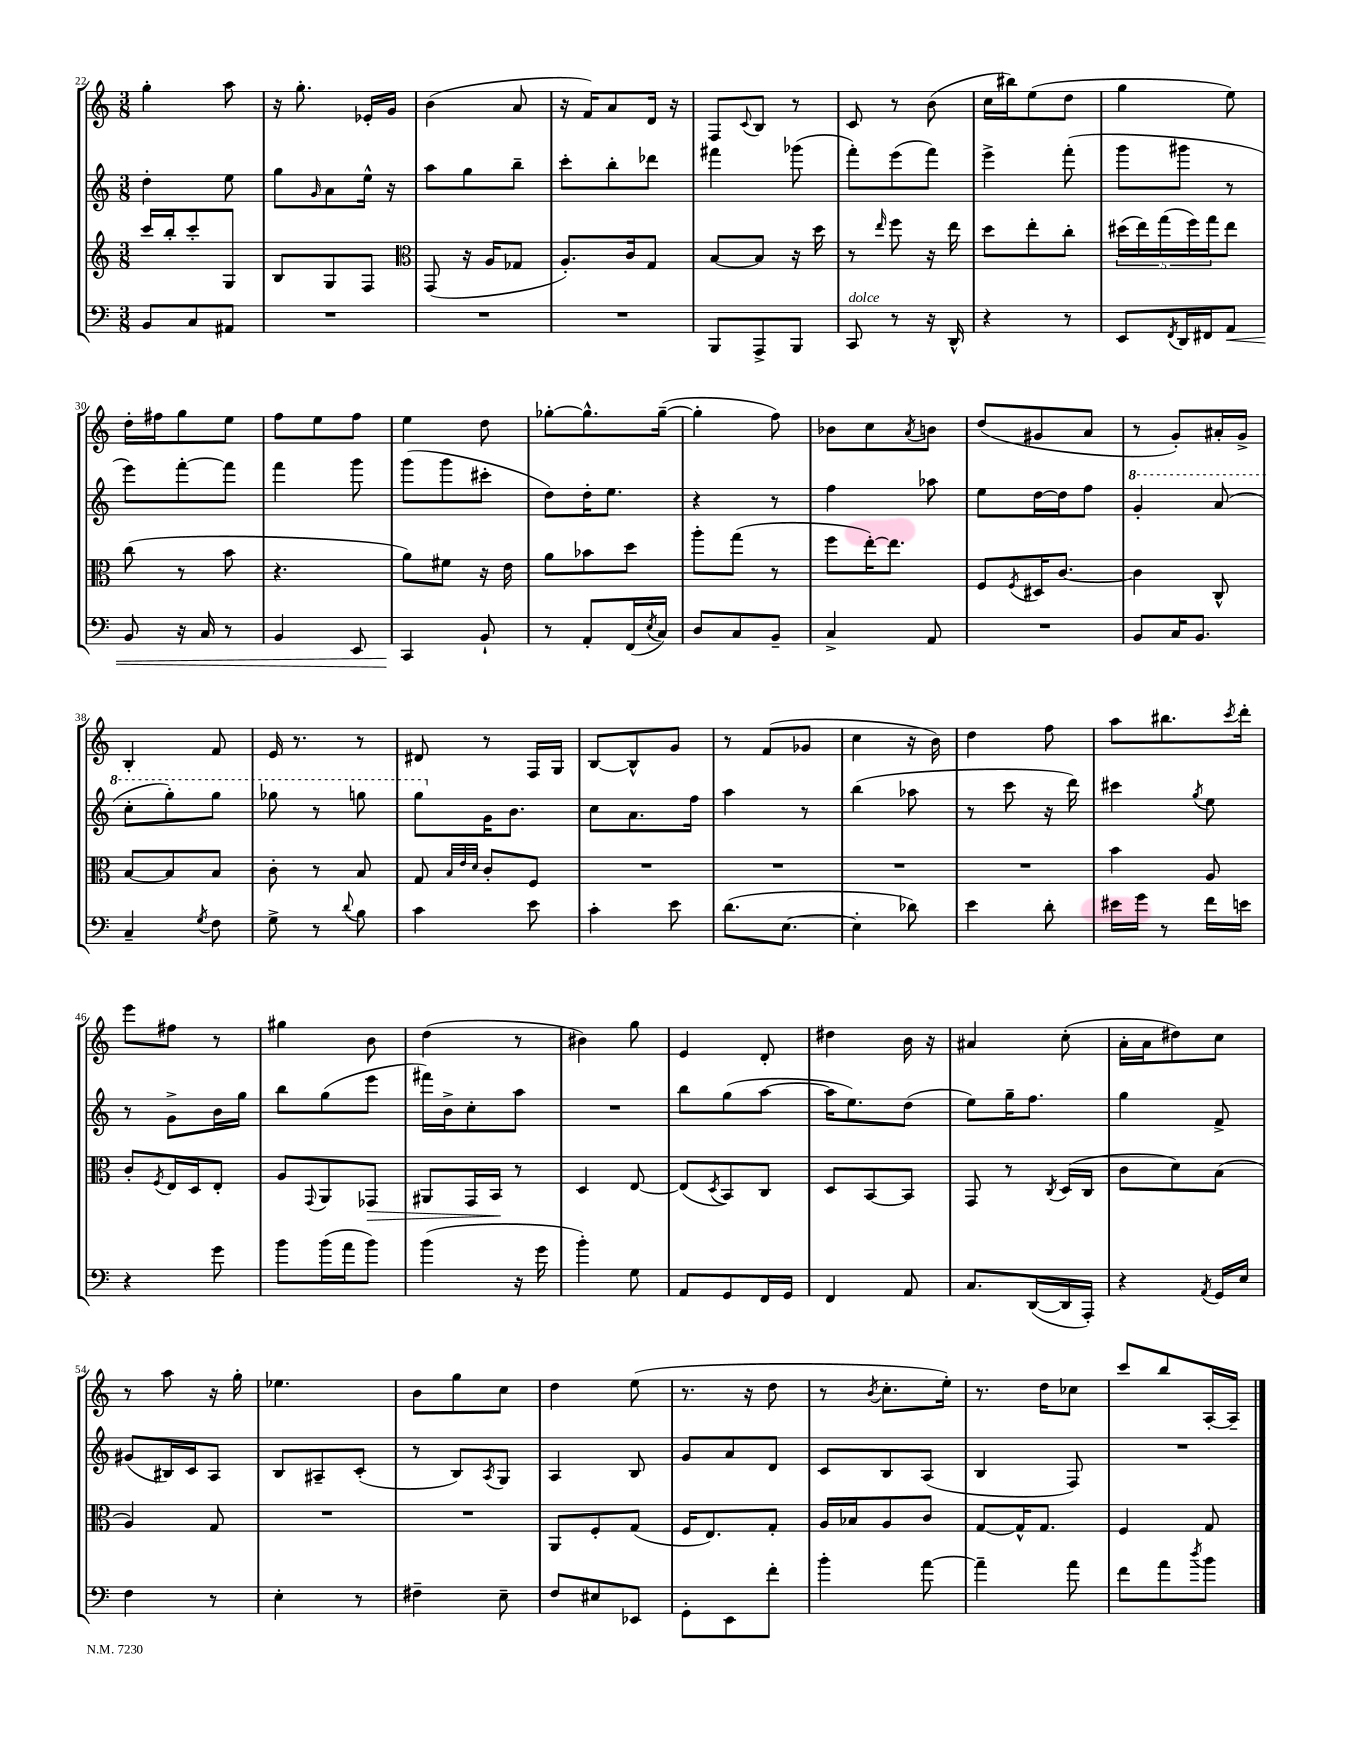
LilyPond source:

<<
\new StaffGroup <<
\new Staff = "s0" {
    \clef treble \key c \major \numericTimeSignature \time 3/8
    g''4-. a''8 |
    r16 g''8.-. ees'16-. g'16 |
    b'4( a'8 |
    r16 f'16) a'8 d'16 r16 |
    f8 \appoggiatura { c'8 } b8 r8 |
    c'8 r8 b'8( |
    c''16 bis''16) e''8( d''8 |
    g''4 e''8) |
    d''16-. fis''16 g''8 e''8 |
    f''8 e''8 f''8 |
    e''4 d''8 |
    ges''8~-. ges''8.-^ ges''16~--( |
    ges''4-. f''8) |
    bes'8 c''8 \acciaccatura { a'8 } b'8 |
    d''8( gis'8 a'8 |
    r8 g'8-.) ais'16-. g'16-> |
    b4-. f'8 |
    e'16 r8. r8 |
    dis'8 r8 f16 g16 |
    b8~ b8-^ g'8 |
    r8 f'8( ges'8 |
    c''4 r16 b'16) |
    d''4 f''8 |
    a''8 bis''8. \acciaccatura { c'''8 } d'''16-. |
    e'''8 fis''8 r8 |
    gis''4 b'8 |
    d''4( r8 |
    bis'4) g''8 |
    e'4 d'8-. |
    dis''4 b'16 r16 |
    ais'4 c''8-.( |
    a'16-. a'16 dis''8) c''8 |
    r8 a''8 r16 g''16-. |
    ees''4. |
    b'8 g''8 c''8 |
    d''4 e''8( |
    r8. r16 d''8 |
    r8 \acciaccatura { b'8 } c''8.-. e''16-.) |
    r8. d''16 ces''8 |
    c'''8 b''8 a16~-. a16-- \bar "|." |
}
\new Staff = "s1" {
    \clef treble \key c \major \numericTimeSignature \time 3/8
    d''4-. e''8 |
    g''8 \grace { g'16 } a'8 e''16-^ r16 |
    a''8 g''8 b''8-- |
    c'''8-. b''8-. des'''8 |
    fis'''4 ges'''8( |
    f'''8-.) e'''8( f'''8) |
    e'''4-> f'''8-.( |
    g'''8 gis'''8 r8 |
    e'''8) f'''8~-. f'''8 |
    f'''4 g'''8 |
    g'''8( g'''8 cis'''8-. |
    d''8) d''16-. e''8. |
    r4 r8 |
    f''4 aes''8 |
    e''8 d''16~ d''16 f''8 |
    \ottava #1 g''4-. a''8( |
    c'''8-. g'''8-.) g'''8 |
    ges'''8 r8 g'''8 |
    g'''8 \ottava #0 g'16 b'8. |
    c''8 a'8. f''16 |
    a''4 r8 |
    b''4( aes''8 |
    r8 c'''8 r16 d'''16) |
    cis'''4 \acciaccatura { g''8 } e''8 |
    r8 g'8-> b'16 g''16 |
    b''8 g''8( e'''8 |
    fis'''16) b'16-> c''8-. a''8 |
    R4. |
    b''8 g''8( a''8~ |
    a''16 e''8.) d''8( |
    e''8) g''16-- f''8. |
    g''4 f'8-> |
    gis'8( bis16) c'16 a8 |
    b8 ais8-- c'8-.( |
    r8 b8) \acciaccatura { a8 } g8 |
    a4 b8 |
    g'8 a'8 d'8 |
    c'8 b8 a8( |
    b4 f8) |
    R4. \bar "|." |
}
\new Staff = "s2" {
    \clef treble \key c \major \numericTimeSignature \time 3/8
    c'''16 b''16-. c'''8-. g8 |
    b8 g8 f8 |
    \clef alto g,8( r16 a16 ges8 |
    a8.-.) c'16 g8 |
    b8~ b8 r16 d''16 |
    r8 \grace { e''16 } f''8 r16 e''16 |
    d''8 e''8-. c''8-. |
    \tuplet 5/4 { dis''16( e''16) g''16( f''16) g''16 } e''8 |
    c''8( r8 b'8 |
    r4. |
    a'8) fis'8 r16 e'16 |
    a'8 bes'8 d''8 |
    a''8-. g''8( r8 |
    f''8 e''16~-.) e''8. |
    f8 \acciaccatura { f8 } dis16 c'8.~ |
    c'4 c8-^ |
    b8~ b8 b8 |
    c'8-. r8 b8 |
    g8 \grace { b32 e'32 d'32 } c'8-. f8 |
    R4. |
    R4. |
    R4. |
    R4. |
    b'4 a8 |
    c'8-. \acciaccatura { f8 } e16 d16 e8-. |
    a8 \appoggiatura { g,8 } a,8 ges,8\> |
    ais,8 g,16 b,16\! r8 |
    d4 e8~ |
    e8( \acciaccatura { d8 } b,8) c8 |
    d8 b,8~ b,8 |
    g,8 r8 \acciaccatura { c8 } d16( c16 |
    c'8 d'8) b8( |
    a4) g8 |
    R4. |
    R4. |
    a,8 f8-. g8( |
    f16 e8.) g8-. |
    a16 bes16 a8 c'8 |
    g8~ g16-^ g8. |
    f4 g8 \bar "|." |
}
\new Staff = "s3" {
    \clef bass \key c \major \numericTimeSignature \time 3/8
    b,8 c8 ais,8 |
    R4. |
    R4. |
    R4. |
    b,,8 a,,8-> b,,8 |
    c,8^\markup { \italic "dolce" } r8 r16 d,16-^ |
    r4 r8 |
    e,8 \acciaccatura { f,8 } d,16 fis,16 a,8\< |
    b,8 r16 c16 r8 |
    b,4 e,8 |
    c,4\! b,8-! |
    r8 a,8-. f,16( \acciaccatura { e8 } c16) |
    d8 c8 b,8-- |
    c4-> a,8 |
    R4. |
    b,8 c16 b,8. |
    c4-- \acciaccatura { g8 } f8 |
    g8-> r8 \appoggiatura { d'8 } b8 |
    c'4 e'8 |
    c'4-. e'8 |
    d'8.( e8.~ |
    e4-. des'8) |
    e'4 d'8-. |
    eis'16 g'16 r8 f'16 e'16 |
    r4 g'8 |
    b'8 b'16( a'16 b'8) |
    b'4( r16 g'16 |
    b'4-.) g8 |
    a,8 g,8 f,16 g,16 |
    f,4 a,8 |
    c8. d,16~( d,16 a,,16-.) |
    r4 \acciaccatura { a,8 } g,16 e16 |
    f4 r8 |
    e4-. r8 |
    fis4-- e8-- |
    f8 eis8 ees,8 |
    g,8-. e,8 f'8-. |
    b'4-. a'8~ |
    a'4-- a'8 |
    f'8 a'8 \acciaccatura { d''8 } b'8 \bar "|." |
}
>>
>>
\layout { \context { \Score currentBarNumber = #22 } }
